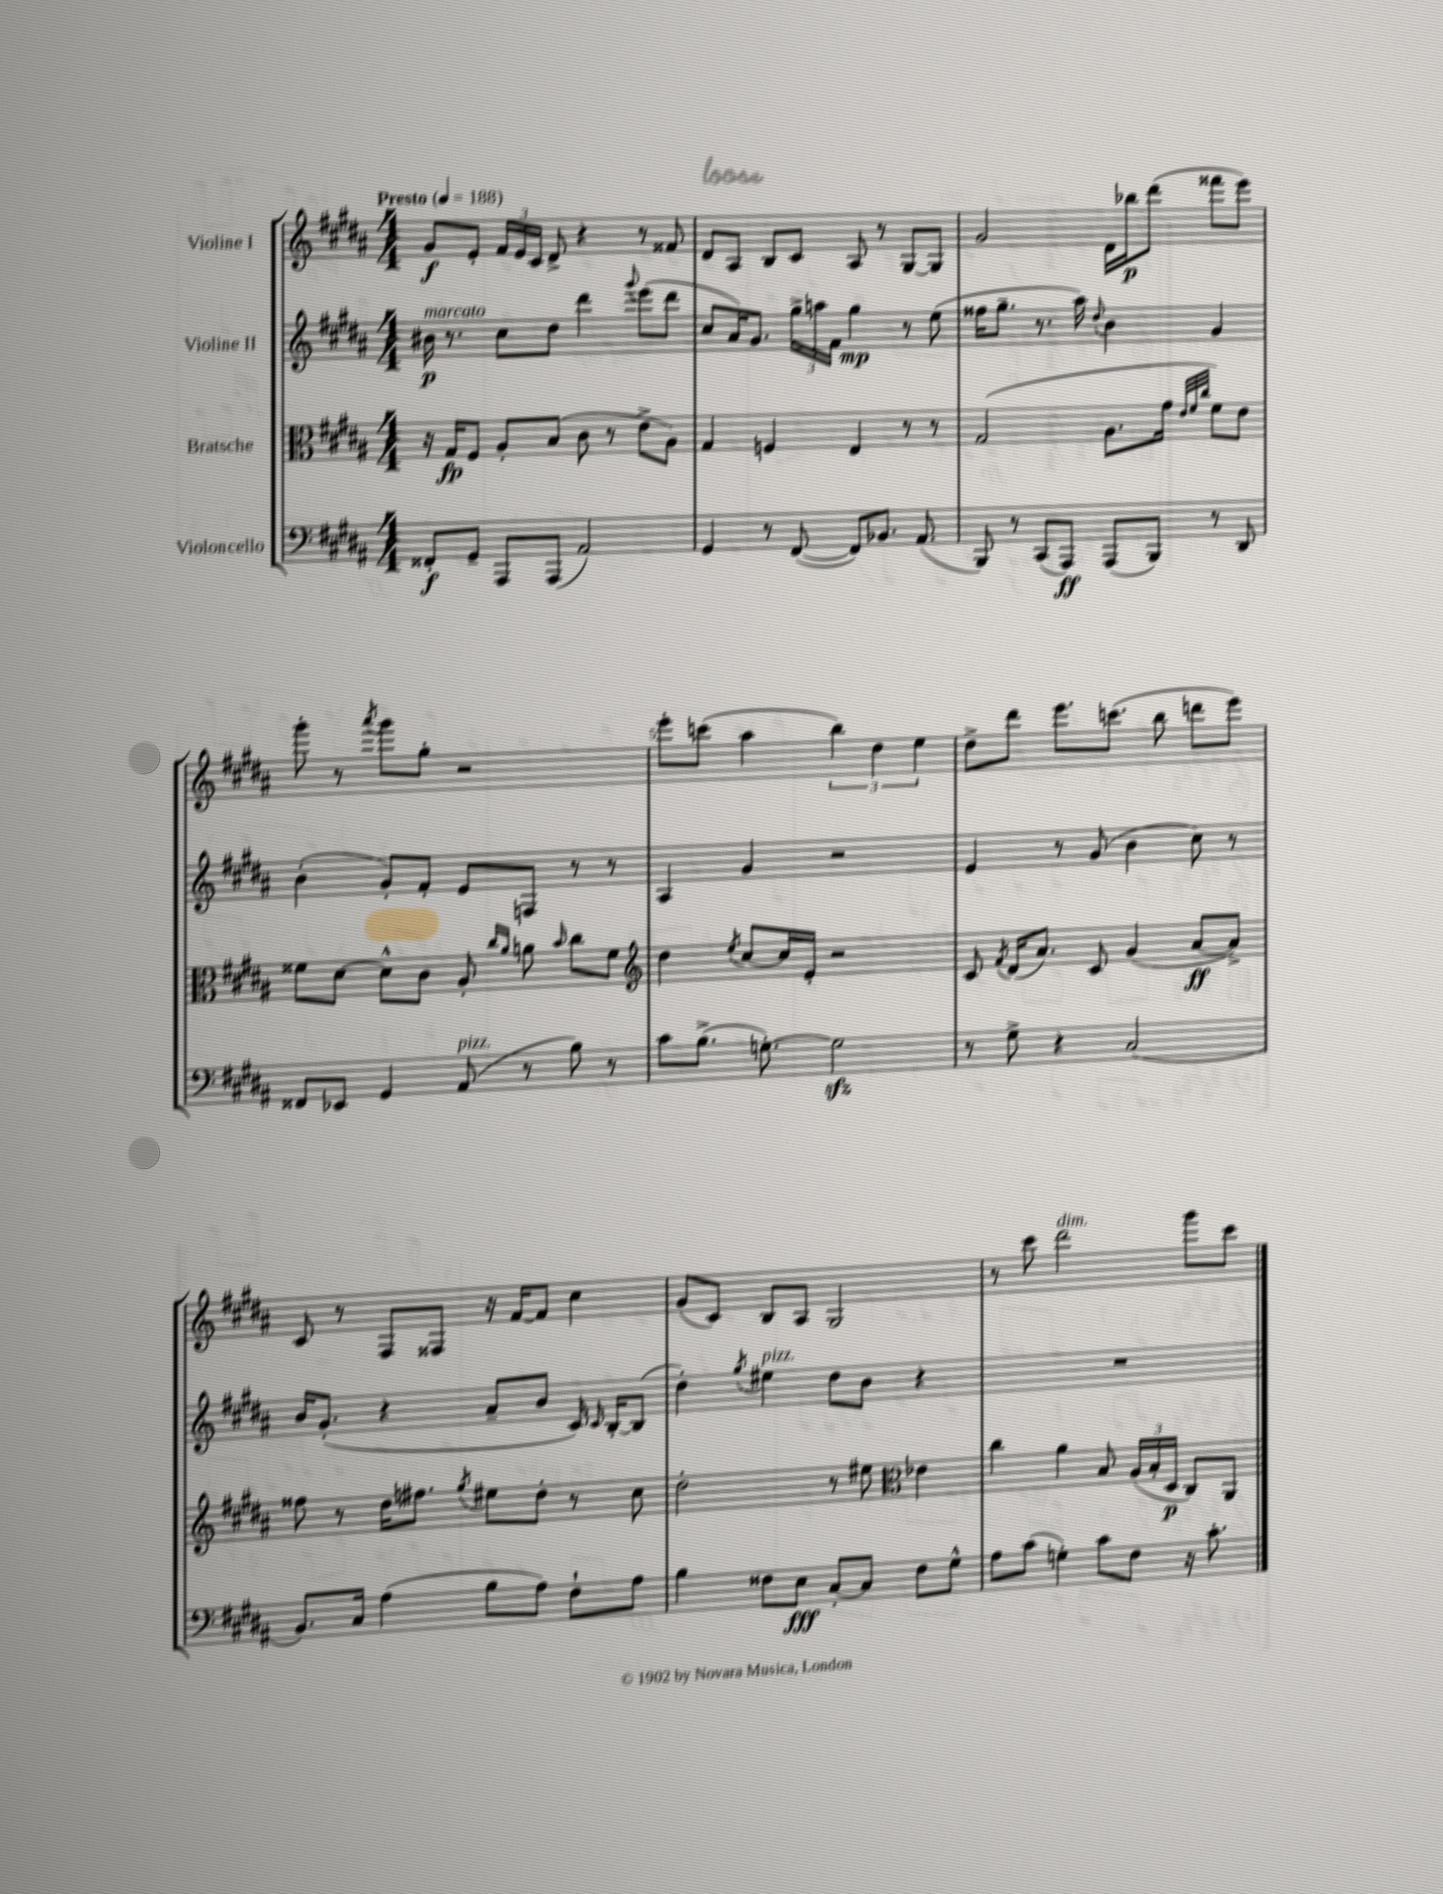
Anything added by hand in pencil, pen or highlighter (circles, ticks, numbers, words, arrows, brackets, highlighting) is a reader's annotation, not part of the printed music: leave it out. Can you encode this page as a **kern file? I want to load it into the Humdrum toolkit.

**kern	**dynam	**kern	**dynam	**kern	**dynam	**kern	**dynam
*part4	*part4	*part3	*part3	*part2	*part2	*part1	*part1
*staff4	*staff4	*staff3	*staff3	*staff2	*staff2	*staff1	*staff1
*I"Violoncello	*	*I"Bratsche	*	*I"Violine II	*	*I"Violine I	*
*clefF4	*	*clefC3	*	*clefG2	*	*clefG2	*
*k[f#c#g#d#a#]	*	*k[f#c#g#d#a#]	*	*k[f#c#g#d#a#]	*	*k[f#c#g#d#a#]	*
*M4/4	*	*M4/4	*	*M4/4	*	*M4/4	*
*MM188	*	*MM188	*	*MM188	*	*MM188	*
=1	=1	=1	=1	=1	=1	=1	=1
!	!	!	!	!	!	!LO:TX:a:B:t=Presto	!
!	!	!	!	!LO:TX:a:i:t=marcato	!	!	!
8FF##X'/L	f	16r	.	16b#X\	p	8g#/L	f
.	.	16G#/KL	fp	8.r	.	.	.
8GG#~/J	.	8F#/J	.	.	.	8e'/J	.
8AAA#/L	.	8A#'/L	.	8cc#\L	.	24f#/LL	.
.	.	.	.	.	.	24e/	.
.	.	.	.	.	.	24c#/JJ	.
(8AAA#/J	.	(8B/J	.	8dd#\J	.	8d#^/	.
2AA#/)	.	8c#\	.	4ddd#\	.	4r	.
.	.	8r	.	.	.	.	.
.	.	.	.	8qqggg#/	.	.	.
.	.	8e^\L	.	(8eee\L	.	8r	.
.	.	8A#\J)	.	8ddd#\J	.	8f##X/	.
=2	=2	=2	=2	=2	=2	=2	=2
4GG#/	.	4G#/	.	8cc#/L	.	8d#/L	.
.	.	.	.	16a#/K)	.	8A#/J	.
.	.	.	.	8.g#/J	.	.	.
8r	.	4Fn/	.	.	.	8B/L	.
([8FF#/	.	.	.	24gg#^\LL	.	8c#/J	.
.	.	.	.	24aan\	.	.	.
.	.	.	.	24f#\JJ	.	.	.
8FF#/L])	.	4E/	.	4gg#\	mp	8A#/	.
8.BB-X/J	.	.	.	.	.	8r	.
.	.	8r	.	8r	.	[8G#/L	.
(8.AA#/	.	.	.	.	.	.	.
.	.	8r	.	(8ee\	.	8G#/J]	.
=3	=3	=3	=3	=3	=3	=3	=3
8BBB/)	.	(2G#/	.	16ff##X\KL	.	2g#/	.
.	.	.	.	8.gg#~\J	.	.	.
8r	.	.	.	.	.	.	.
(8CC#/L	.	.	.	8.r	.	.	.
8AAA#/J)	ff	.	.	.	.	.	.
.	.	.	.	16aa#\)	.	.	.
.	.	.	.	8qqdd#/	.	.	.
(8AAA#/L	.	8.A#\L	.	4b\	.	16d#\LL	.
.	.	.	.	.	.	16bb-X\J	p
8BBB/J)	.	.	.	.	.	(8ddd#\J	.
.	.	16g#\Jk	.	.	.	.	.
.	.	32qqe/LLL	.	.	.	.	.
.	.	32qqf#/	.	.	.	.	.
.	.	32qqcc#/JJJ	.	.	.	.	.
8r	.	8f#\L)	.	4g#/	.	8fff##X\L	.
8DD#/	.	8e\J	.	.	.	8eee\J)	.
!!LO:LB:g=z
=4	=4	=4	=4	=4	=4	=4	=4
8FF##X/L	.	8f##X\L	.	(4b'\	.	8ggg#'\	.
8EE-X/J	.	[8d#\J	.	.	.	8r	.
.	.	.	.	.	.	8qaaa#/	.
4GG#/	.	8d#^^\L]	.	8g#'/L)	.	8ggg#\L	.
.	.	8c#\J	.	8f#'/J	.	8gg#'\J	.
!LO:TX:a:i:t=pizz.	!	!	!	!	!	!	!
(8AA#/	.	8A#'/	.	8e/L	.	2r	.
.	.	16qqcc#/LL	.	.	.	.	.
.	.	16qqa#/JJ	.	.	.	.	.
8r	.	8an\	.	8Fn/J	.	.	.
.	.	16qqb/	.	.	.	.	.
8B\)	.	8cc#\L	.	8r	.	.	.
8r	.	8f##\J	.	8r	.	.	.
=5	=5	=5	=5	=5	=5	=5	=5
*	*	*clefG2	*	*	*	*	*
8c#\L	.	4dd#\	.	4A#/	.	8eee'\L	.
(8.B^\J	.	.	.	.	.	(8cccn\J	.
.	.	8qee/	.	.	.	.	.
.	.	[8cc#/L	.	4g#/	.	4aa#\	.
[8.Gn'\)	.	.	.	.	.	.	.
.	.	16cc#/L]	.	.	.	.	.
.	.	16e'/JJ	.	.	.	.	.
2Gzz\]	.	2r	.	2r	.	6bb\)	.
.	.	.	.	.	.	6dd#\	.
.	.	.	.	.	.	6ee\	.
=6	=6	=6	=6	=6	=6	=6	=6
8r	.	8c#/	.	4e/	.	8dd#^\L	.
.	.	8qf#/	.	.	.	.	.
8G#^\	.	(16d#/KL	.	.	.	8ddd#\J	.
.	.	8.a#/J)	.	.	.	.	.
4r	.	.	.	8r	.	8.eee\L	.
.	.	8c#/	.	(8g#/	.	.	.
.	.	.	.	.	.	(8.cccn\J	.
(2C#/	.	(4g#/	.	4b\	.	.	.
.	.	.	.	.	.	8bb\	.
.	.	[8a#/L	ff	8cc#\)	.	8dddn\L	.
.	.	8a#^/J])	.	8r	.	8eee\J)	.
!!LO:LB:g=z
=7	=7	=7	=7	=7	=7	=7	=7
8.BB/L)	.	8ff##X\	.	16b/KL	.	8c#/	.
.	.	.	.	(8.g#'/J	.	.	.
.	.	8r	.	.	.	8r	.
16C#/Jk	.	.	.	.	.	.	.
(4A#\	.	16dd#\KL	.	4r	.	8F#/L	.
.	.	8.ff#X\J	.	.	.	.	.
.	.	.	.	.	.	8F##X/J	.
.	.	8qgg#/	.	.	.	.	.
8B\L	.	8ee#X\L	.	8a#~/L	.	16r	.
.	.	.	.	.	.	[16f#/KL	.
8A#\J)	.	8dd#'\J	.	8b/J	.	8f#/J]	.
8F#`\L	.	8r	.	16c#/)	.	4cc#\	.
.	.	.	.	16qqc#/	.	.	.
.	.	.	.	[16B'/KL	.	.	.
8A#\J	.	8cc#\	.	(8B/J]	.	.	.
=8	=8	=8	=8	=8	=8	=8	=8
4B\	.	2dd#'\	.	4dd#'\)	.	(8g#/L	.
.	.	.	.	.	.	8c#/J)	.
.	.	.	.	8qgg#/	.	.	.
!	!	!	!	!LO:TX:a:i:t=pizz.	!	!	!
8F##X\L	.	.	.	4ee#X\	.	8B/L	.
8E\J	fff	.	.	.	.	8A#/J	.
[8C#'/L	.	8r	.	8dd#\L	.	2G#/	.
8C#/J]	.	8ee#X\	.	8b\J	.	.	.
*	*	*clefC3	*	*	*	*	*
8F##\L	.	4e-X\	.	4r	.	.	.
8G#^^\J	.	.	.	.	.	.	.
=9	=9	=9	=9	=9	=9	=9	=9
8A#\L	.	4cc#\	.	1r	.	8r	.
(8c#\J	.	.	.	.	.	8ccc#\	.
!	!	!	!	!	!	!LO:TX:a:i:t=dim.	!
4Gn'\)	.	4a#\	.	.	.	2ddd#\	.
8c#\L	.	8B/	.	.	.	.	.
8F#\J	.	(24A#/LL	.	.	.	.	.
.	.	24B'/	.	.	.	.	.
.	.	24D#/JJ	p	.	.	.	.
16r	.	8C#/L)	.	.	.	8ggg#\L	.
8.c#'\	.	.	.	.	.	.	.
.	.	8AA#/J	.	.	.	8ccc#\J	.
==	==	==	==	==	==	==	==
*-	*-	*-	*-	*-	*-	*-	*-
